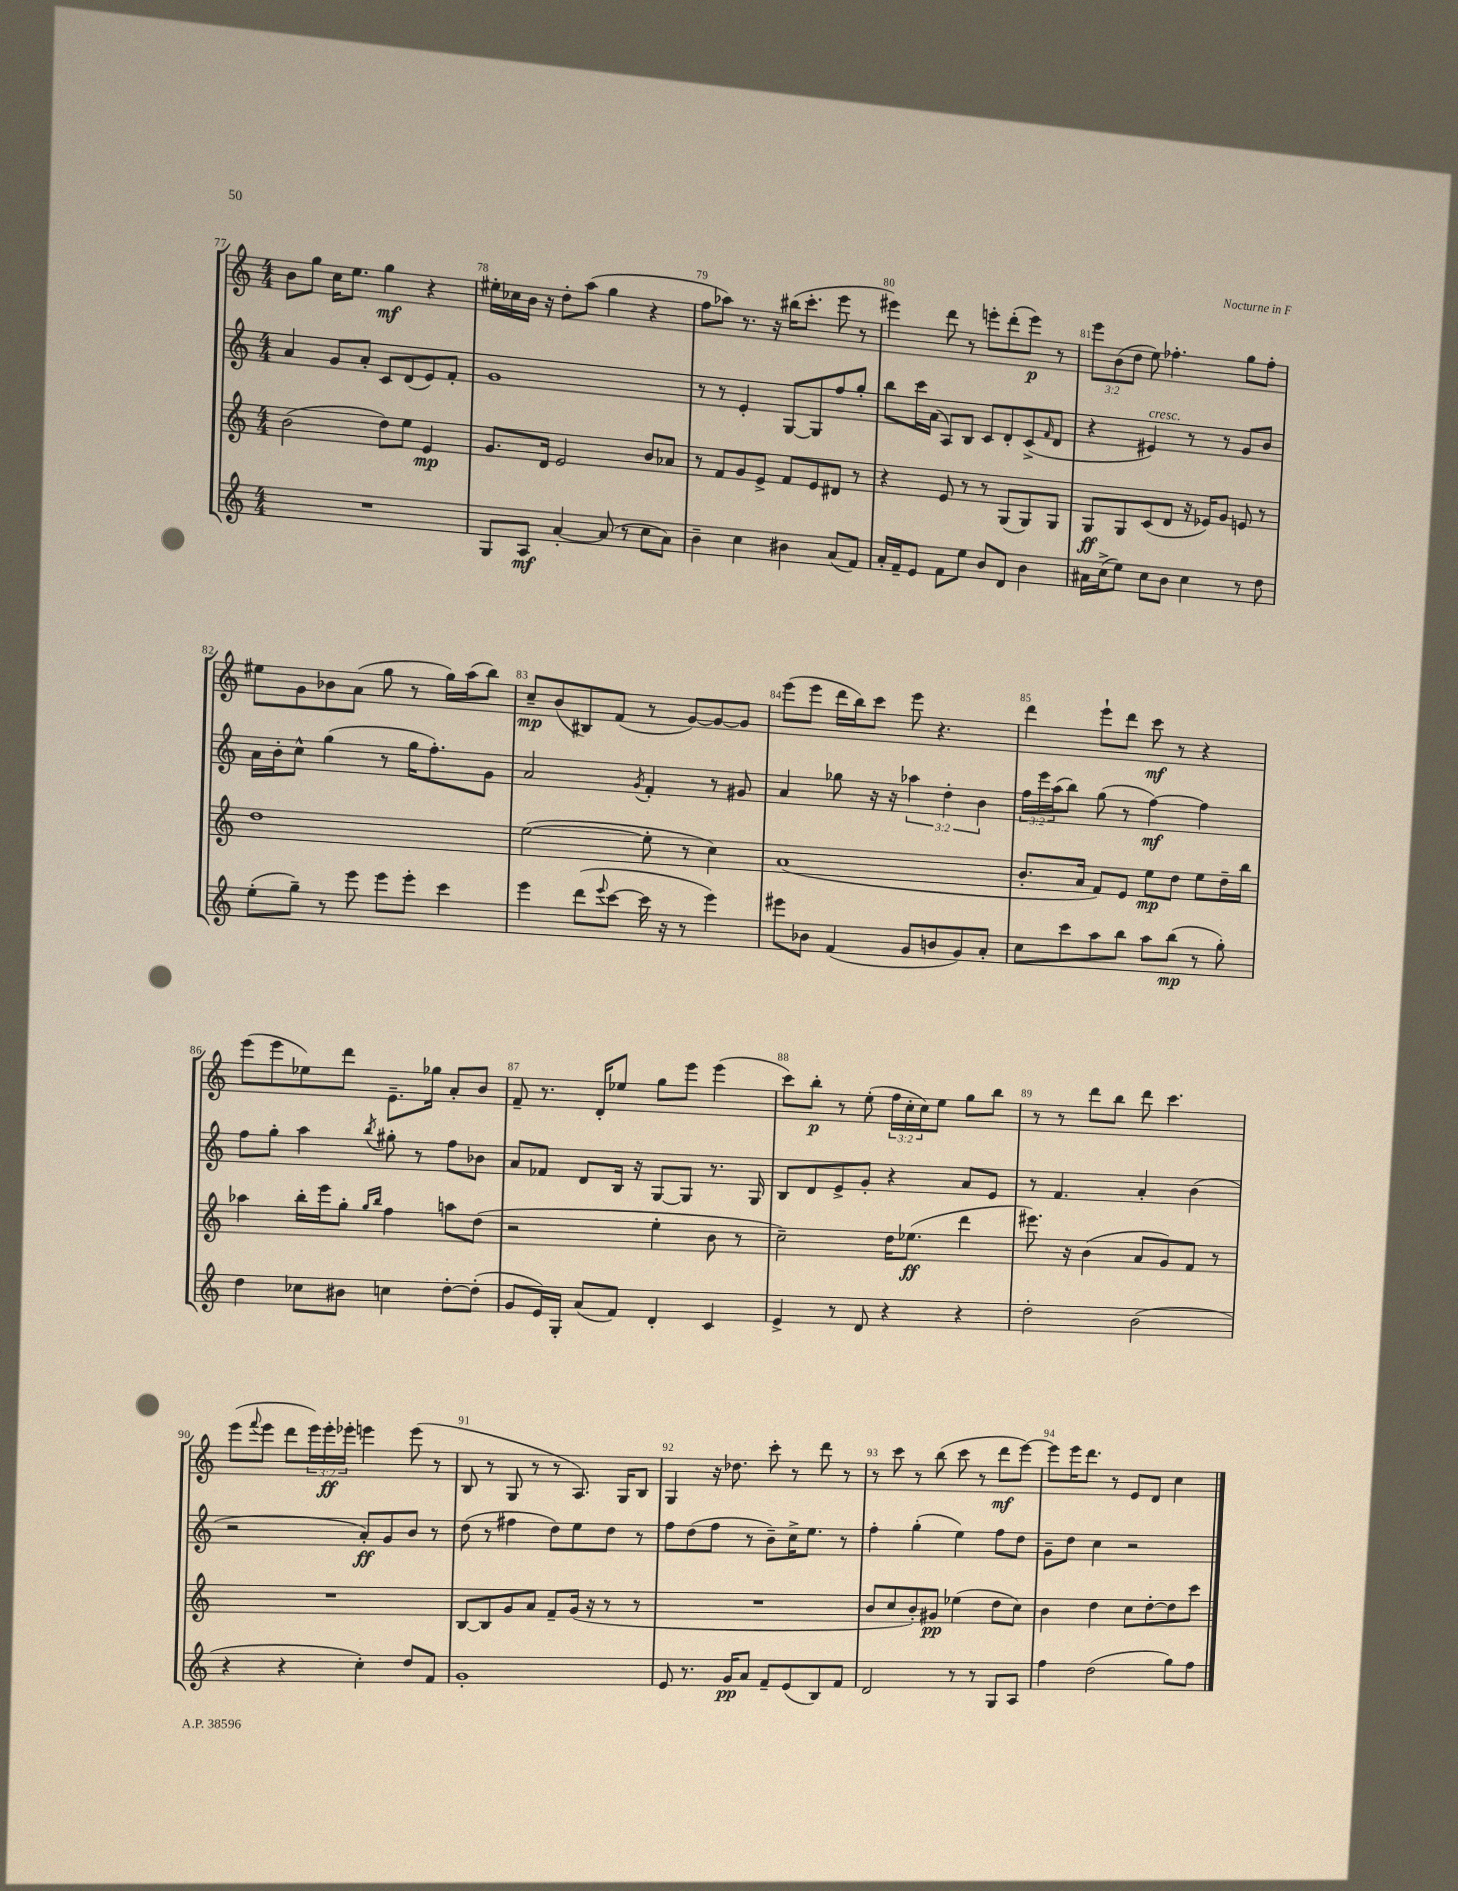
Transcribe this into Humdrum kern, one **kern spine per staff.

**kern	**kern	**kern	**kern
*staff4	*staff3	*staff2	*staff1
*clefG2	*clefG2	*clefG2	*clefG2
*k[]	*k[]	*k[]	*k[]
*M4/4	*M4/4	*M4/4	*M4/4
1r	(2b	4a	8b
.	.	.	8gg
.	.	8g	16cc
.	.	.	8.ee
.	.	8a'	.
.	8dd)	8c	4gg
.	8ee	(8d	.
.	4e	8e)	4r
.	.	8f'	.
=	=	=	=
8G	8.g	1g	16ee#'
.	.	.	16cc-
8A	.	.	16b
.	16d	.	16r
[4a'	2e	.	8dd'
.	.	.	(8aa
(8a]	.	.	4gg
8r	.	.	.
8cc	8b	.	4r
8a)	8a-	.	.
=	=	=	=
4b~	8r	8r	8ff
.	8f	8r	8aa-)
4cc	8g	4e'	8.r
.	8e^	.	.
.	.	.	16r
4b#	8f	[8G	(16bb#
.	.	.	8.ccc'
.	8e	8G]	.
(8a	8d#	8ff	8eee
8f)	8r	8gg'	8r
=	=	=	=
16a'	4r	8bb	4eee#)
16f~	.	.	.
8e	.	16ccc	.
.	.	(16a	.
8f	8e	8A)	8ddd
8ee	8r	8B	8r
8b	8r	8c	8eee'
8d	(8G	8d'	(8ddd'
4b	8G)	(8c^	8eee)
.	.	16qqf	.
.	8G	8d	8r
=	=	=	=
16a#	8G	4r	12eee
(16cc^	.	.	.
.	.	.	(12b
8ee)	8G	.	.
.	.	.	12dd
8cc	(8c	4e#)	8ee)
8b	8d	.	4.ff-'
4cc	16r	8r	.
.	16e-)	.	.
.	8g	8r	.
8r	8e	8g	8gg
8dd	8r	8b	8ff-'
=	=	=	=
(8ee'	1dd	16a	8ee#
.	.	16b'	.
8gg~)	.	8cc^^	8g
8r	.	(4gg	8b-
8eee	.	.	(8a
8eee	.	8r	8gg
8eee'	.	16gg	8r
.	.	8.ff')	.
4ccc	.	.	16gg)
.	.	.	(16aa
.	.	8g	8bb)
=	=	=	=
4eee	([2ee	2a	8cc~
.	.	.	(8b
(8ddd	.	.	8B#)
8qqeee	.	.	.
[8ccc	.	.	(8f
.	.	8qg	.
16ccc]	8ee']	4f'	8r
16r	.	.	.
8r	8r	.	[8g)
4eee)	4cc)	8r	8g_
.	.	8g#	8g]
=	=	=	=
8eee#	(1a	4a	(8eee
8b-	.	.	8eee
(4f	.	8gg-	16ddd
.	.	.	16bb)
.	.	16r	8ccc
.	.	16r	.
8g	.	6aa-	8eee
8b	.	.	4.r
.	.	6dd'	.
8g)	.	.	.
.	.	6b	.
8a'	.	.	.
=	=	=	=
8cc	8.b'	24ff	4ddd
.	.	24eee	.
.	.	(24aa	.
8ccc	.	8bb)	.
.	16a	.	.
8aa	8f)	(8gg	8eee`
8bb	8e	8r	8ddd
8aa	8ee	[4ff)	8ccc
(8bb	8dd	.	8r
8r	8ee	4ff]	4r
8gg')	16dd~	.	.
.	16bb	.	.
=	=	=	=
4dd	4aa-	8ff	(8eee
.	.	8gg'	8eee
8cc-	16bb'	4aa	8ee-)
.	16eee	.	.
8b#	8gg'	.	8ddd
.	16qqgg	.	.
.	16qqbb	8qbb	.
4cc	4ff	8gg#'	8.e~
.	.	8r	.
.	.	.	16gg-
[8dd'	8aa	8ff	8a'
(8dd']	(8dd	8b-	8b
=	=	=	=
8g	2r	8a	8f~
16e)	.	8f-	8.r
16G'	.	.	.
(8a	.	8d	.
.	.	.	16d'
8f)	.	16B	8ee-
.	.	16r	.
4d'	4ee'	[8G	8gg
.	.	8G]	8eee
4c	8b	8.r	(4eee
.	8r	.	.
.	.	16G	.
=	=	=	=
4e^	2cc~)	8B	8ccc)
.	.	8d	8bb'
8r	.	8e^	8r
8d	.	8g'	(8ee'
4r	16dd	4r	24ff
.	.	.	24cc'
.	(8.ee-	.	.
.	.	.	24cc)
.	.	.	8ee
4r	4ddd	8a	8gg
.	.	8e	8bb
=	=	=	=
2dd'	8.eee#)	8r	8r
.	.	4.f	8r
.	16r	.	.
.	(4b	.	8ddd
.	.	.	8bb
(2b	8a	4a'	8ddd
.	8g)	.	4.ccc
.	8f	(4b	.
.	8r	.	.
=	=	=	=
4r	1r	2r	(8eee
.	.	.	8qqfff
.	.	.	8eee
4r	.	.	8ddd
.	.	.	24eee)
.	.	.	24eee'
.	.	.	24eee-'
4cc')	.	8a')	4eee
.	.	8g	.
8dd	.	8b	(8eee
8f	.	8r	8r
=	=	=	=
1g'	[8B	(8dd	8B
.	8B]	8r	8r
.	8g	4ff#	8G
.	8a	.	8r
.	8f~	8dd)	8r
.	(16g	8ee	8.A)
.	16r	.	.
.	8r	8dd	.
.	.	.	16G
.	8r	8r	8B
=	=	=	=
8e	1r	8ff	4G
8.r	.	(8dd	.
.	.	8ff	16r
16g	.	.	8.dd-
8a	.	8r	.
8f~	.	8b~)	8ccc'
(8e	.	16cc^	8r
.	.	8.ee	.
8B)	.	.	8ddd
8f	.	8r	8r
=	=	=	=
2d	8b	4ff'	8r
.	8cc	.	8ccc
.	8b')	(4gg'	8r
.	8g#	.	(8bb
8r	(4ee-	4ee)	8ccc
8r	.	.	8r
8G	8dd	8ff	8ddd
8A	8cc)	8dd	[8eee)
=	=	=	=
4ff	4b	8g~	8eee]
.	.	8dd	16eee
.	.	.	8.ddd
(2dd	4dd	4cc	.
.	.	.	8r
.	8cc	2r	8e
.	[8dd'	.	8d
8gg)	8dd]	.	4cc
8ff	8ccc	.	.
==	==	==	==
*-	*-	*-	*-
